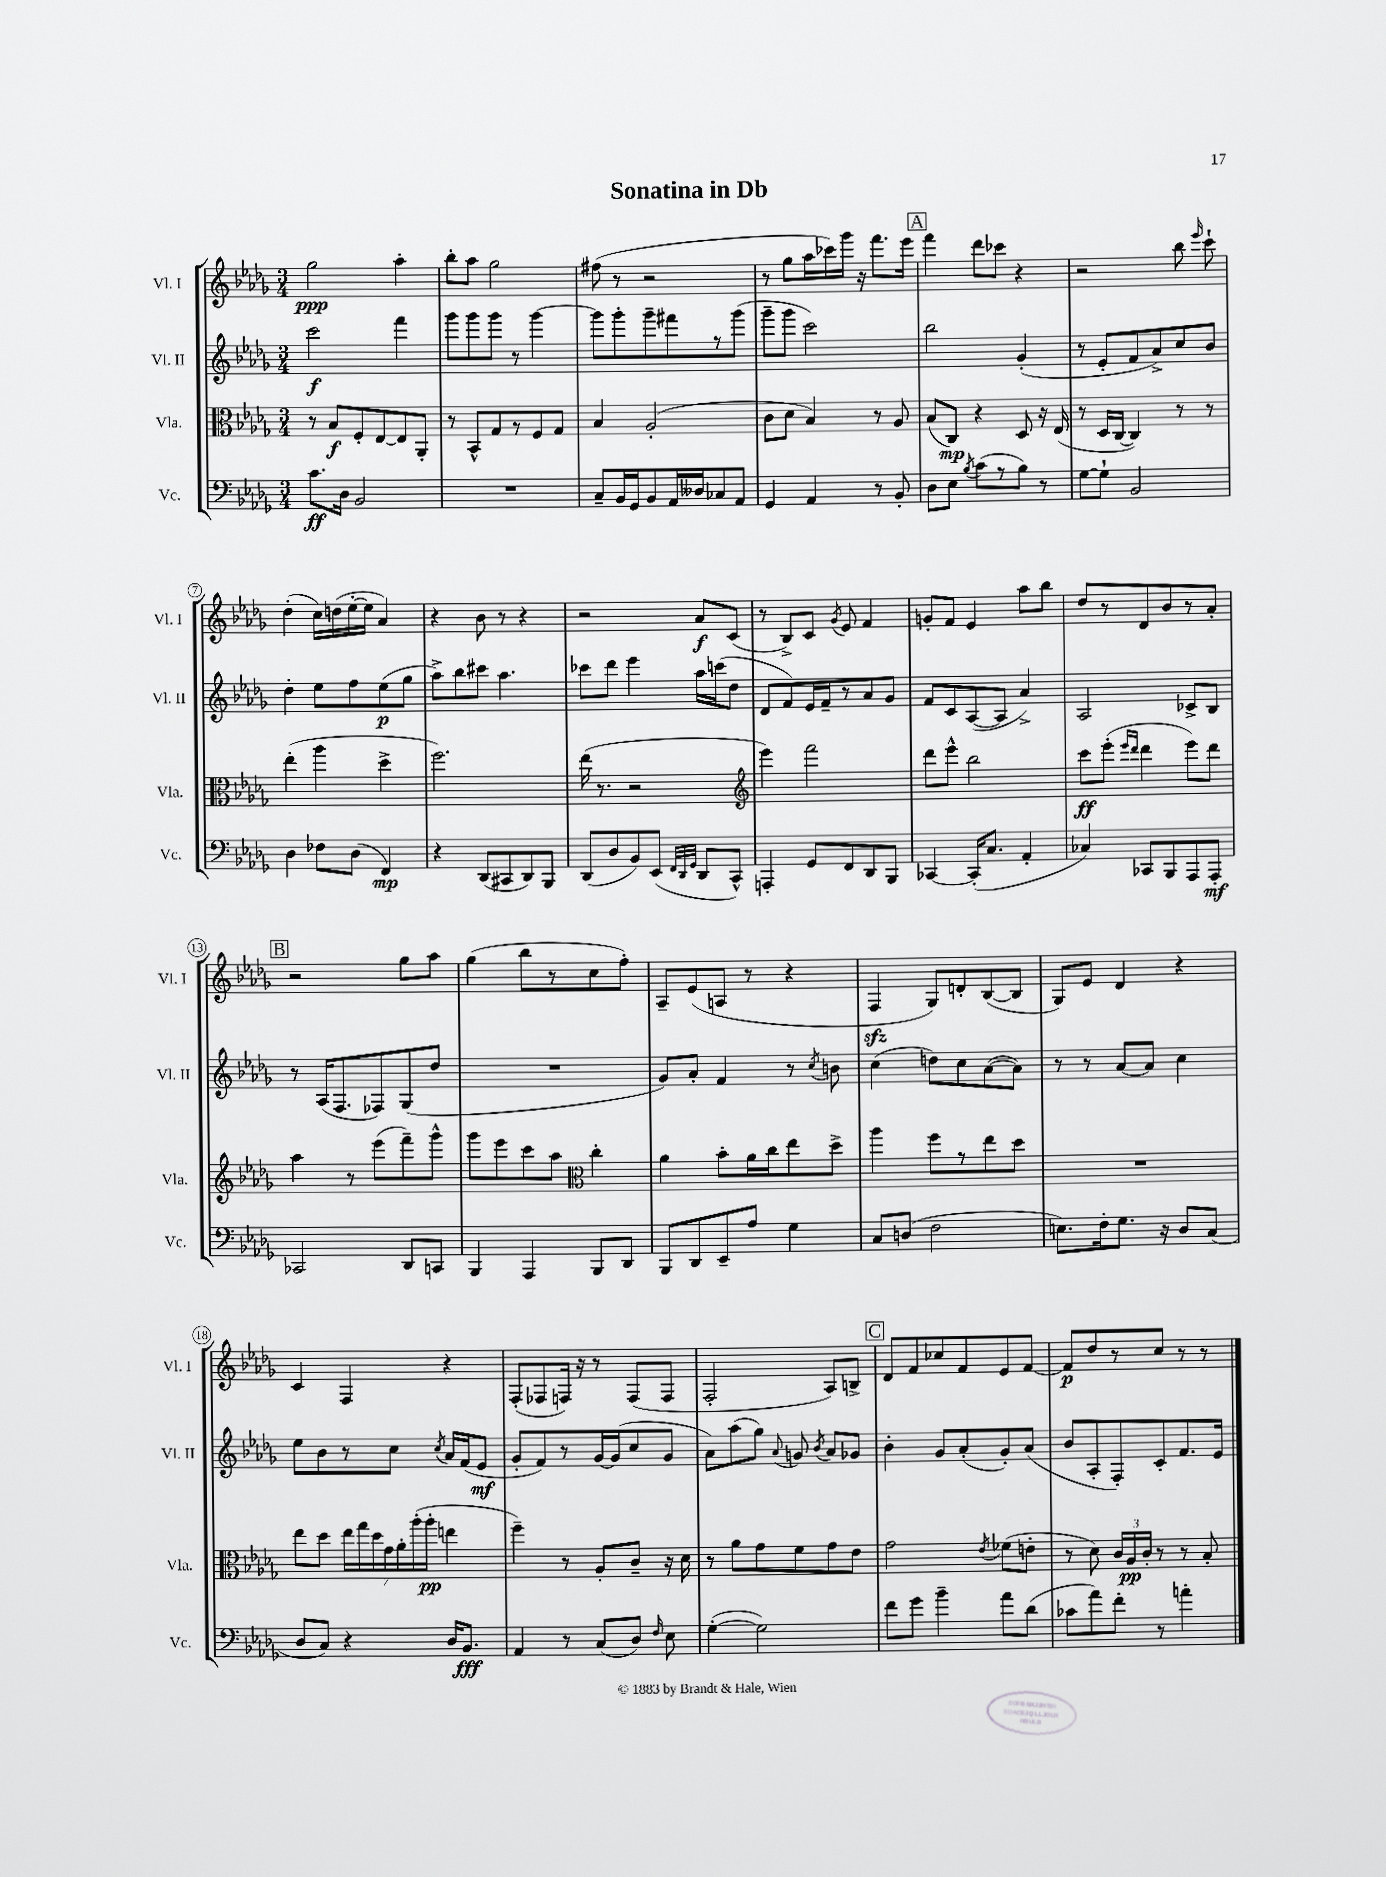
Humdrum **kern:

**kern	**kern	**kern	**kern
*staff4	*staff3	*staff2	*staff1
*clefF4	*clefC3	*clefG2	*clefG2
*k[b-e-a-d-g-]	*k[b-e-a-d-g-]	*k[b-e-a-d-g-]	*k[b-e-a-d-g-]
*M3/4	*M3/4	*M3/4	*M3/4
8.c\L	8r	2ccc\	2gg-\
.	8B-/L	.	.
16D-\Jk	.	.	.
2BB-/	8F'/	.	.
.	[8E-/	.	.
.	8E-/]	4fff\	4aa-'\
.	8AA-'/J	.	.
=	=	=	=
2.r	8r	8ggg-\L	8bb-'\L
.	8BB-^^/L	8ggg-\	8aa-\J
.	8G-/	8ggg-\J	2gg-\
.	8r	8r	.
.	8F/	[4ggg-\	.
.	8G-/J	.	.
=	=	=	=
8C~/L	4B-/	8ggg-\]L	(8ff#\
16BB-/L	.	8ggg-'\	8r
16GG-/J	.	.	.
8BB-/	(2A-'/	8ggg-~\	2r
16AA-/L	.	8fff#\	.
16D--/J	.	.	.
8C-/	.	8r	.
8AA-/J	.	(8ggg-\J	.
=	=	=	=
4GG-/	8c\L	8ggg-~\L	8r
.	8d-\J	8ggg-\J	8gg-\L
4AA-/	4B-/)	2ccc\)	16aa-\L
.	.	.	16ccc-\)
.	.	.	16ggg-\JJ
.	.	.	16r
8r	8r	.	8.fff\L
8BB-'/	8A-/	.	.
.	.	.	16eee-\Jk
=	=	=	=
8D-\L	(8B-/L	2bb-\	4fff\
8E-\J	8C/J)	.	.
8qB-/	.	.	.
(8c\L	4r	.	8ddd-\L
8r	.	.	8ccc-\J
8B-\J)	8D-/	(4g-'/	4r
8r	16r	.	.
.	(16E-/	.	.
=	=	=	=
[8G-\L	8r	8r	2r
8G-`\]J	16D-/LL	8e-'/L	.
.	[16C/JJ	.	.
2BB-/	4C/])	8f/	.
.	.	8a-^/)	.
.	8r	8cc/	8bb-\
.	.	.	16qqeee-/
.	8r	8b-/J	8ccc`\
=	=	=	=
4D-\	(4ee-'\	4dd-'\	(4dd-'\
8F-\L	4aa-\	8ee-\L	16cc\LL)
.	.	.	(16dd\
(8D-\J	.	8ff\	[16ee-'\
.	.	.	16ee-\]JJ
4FF/)	4dd-^\	(8ee-\	4a-/)
.	.	8gg-\J	.
=	=	=	=
4r	2.ff\)	8aa-^\L)	4r
.	.	8bb-\	.
(8DD-/L	.	8ccc#\J	8b-\
8CC#/	.	4.aa-\	8r
8DD-/)	.	.	4r
8BBB-/J	.	.	.
=	=	=	=
(8DD-/L	(16ee-\	8ccc-\L	2r
.	8.r	.	.
8D-/	.	8ddd-\J	.
8BB-/)	2r	4eee-\	.
(8EE-/J	.	.	.
32qqFF/LLL	.	.	.
32qqDD-/	.	.	.
32qqGG-/JJJ	.	.	.
8DD-/L	.	16aa-\LL	8a-/L
.	.	(16ccc\J	.
8CC^^/J)	.	8dd-\J	(8c/J
=	=	=	=
*	*clefG2	*	*
4AAA'/	4eee-\)	8d-/L	8r
.	.	8f/)	8B-^/L)
8GG-/L	2fff\	16e-/L	8c/J
.	.	16f~/J	.
.	.	.	8qg-/
8FF/	.	8r	8e-/
8DD-/	.	8a-/	4f/
8BBB-/J	.	8g-/J	.
=	=	=	=
[4CC-/	8ddd-\L	8f/L	8g'/L
.	8eee-^^\J	8c/	8f/J
(16CC-'/]LK	2bb-\	([8A-/	4e-/
8.C/J	.	.	.
.	.	8A-/]J	.
4AA-'/	.	4a-^/)	8aa-\L
.	.	.	8bb-\J
=	=	=	=
4C-/)	8ccc\L	2A-/	8dd-/L
.	(8eee-'\J	.	8r
.	16qqeee-/LL	.	.
.	16qqddd-/JJ	.	.
8CC-/L	4ddd-\	.	8d-/
8BBB-/	.	.	8b-/
8AAA-/	8eee-\L)	8c-^/L	8r
8AAA-'/J	8ddd-\J	8B-/J	8a-'/J
=	=	=	=
2CC-/	4aa-\	8r	2r
.	.	(16A-/LK	.
.	.	8.F/	.
.	8r	.	.
.	(8eee-\L	8F-/)	.
8DD-/L	8fff~\)	(8G-/	8gg-\L
8CC/J	8ggg-^^\J	8dd-/J	8aa-\J
=	=	=	=
4BBB-/	8ggg-\L	2.r	(4gg-\
.	8eee-\	.	.
4AAA-/	8ccc\	.	8bb-\L
.	8aa-\J	.	8r
*	*clefC3	*	*
8BBB-/L	4cc'\	.	8cc\
8DD-/J	.	.	8ff'\J)
=	=	=	=
8BBB-/L	4a-\	8g-/L)	8A-~/L
8DD-/	.	8a-'/J	(8e-/
8EE-~/	8b-'\L	4f/	8A/J
8A-/J	16a-\L	.	8r
.	16cc\J	.	.
4G-\	8ee-\	8r	4r
.	.	8qcc/	.
.	8dd-^\J	8b\	.
=	=	=	=
8C/L	4aa-\	(4cc\	4F/
(8D/J	.	.	.
2F\	8ff\L	8dd\L)	8G-/L)
.	8r	8cc\	8d'/
.	8ee-\	([8a-\	([8B-/
.	8dd-\J	8a-\]J)	8B-/]J
=	=	=	=
8.E\L)	2.r	8r	8G-/L)
.	.	8r	8e-/J
16F'\k	.	.	.
8.G-\J	.	[8a-/L	4d-/
.	.	8a-/]J	.
16r	.	.	.
8D-/L	.	4cc\	4r
(8C/J	.	.	.
=	=	=	=
8D-/L	8ee-\L	8ee-\L	4c/
8C/J)	8dd-\J	8b-\	.
4r	28ee-\LL	8r	4F/
.	28gg-\	.	.
.	28dd-\	.	.
.	28g-\	.	.
.	.	8cc\J	.
.	28a-'\	.	.
.	(28aa-'\	.	.
.	28aa-'\JJ	.	.
.	.	8qcc/	.
16D-/LK	4ee\	16a-/LL	4r
8.BB-/J	.	(16f/J	.
.	.	8e-/J	.
=	=	=	=
4AA-/	4ff~\)	8g-'/L	(8F'/L
.	.	8f/)	8F-/
8r	8r	8r	16F/Jk)
.	.	.	16r
(8C/L	8A-'/L	[16g-/L	8r
.	.	(16g-/]J	.
8D-/J)	8c~/J	8cc/	(8F/L
16qqF/	.	.	.
8E-\	16r	8g-/J	8F/J
.	16d-\	.	.
=	=	=	=
([4G-'\	8r	8a-\L)	2F'/
.	8a-\L	(8aa-\	.
2G-\])	8g-\	8gg-\J)	.
.	.	8qqa-/	.
.	8f\	8g/	.
.	.	8qb-/	.
.	8g-\	8a-/L	8A-/L)
.	8e-\J	8g-/J	8B^/J
=	=	=	=
8f\L	2g-\	4b-'\	8d-/L
8g-\J	.	.	8f/
4b-~\	.	8g-/L	8cc-/
.	.	(8a-'/	8f/
.	8qe-/	.	.
8a-\L	(8f-\L	8g-'/)	8e-/
(8d-\J	8e'\J	(8a-/J	[8f/J
=	=	=	=
8c-\L	8r	8b-/L	8f/]L
8a-\)	8d-\)	8A-'/	8dd-/
8f'\J	24c/LL	8F'/)	8r
.	24A-/	.	.
.	24c'/JJ	.	.
8r	8r	8c'/	8cc/J
4a'\	8r	8.f/	8r
.	8B-'/	.	8r
.	.	16e-/Jk	.
==	==	==	==
*-	*-	*-	*-
